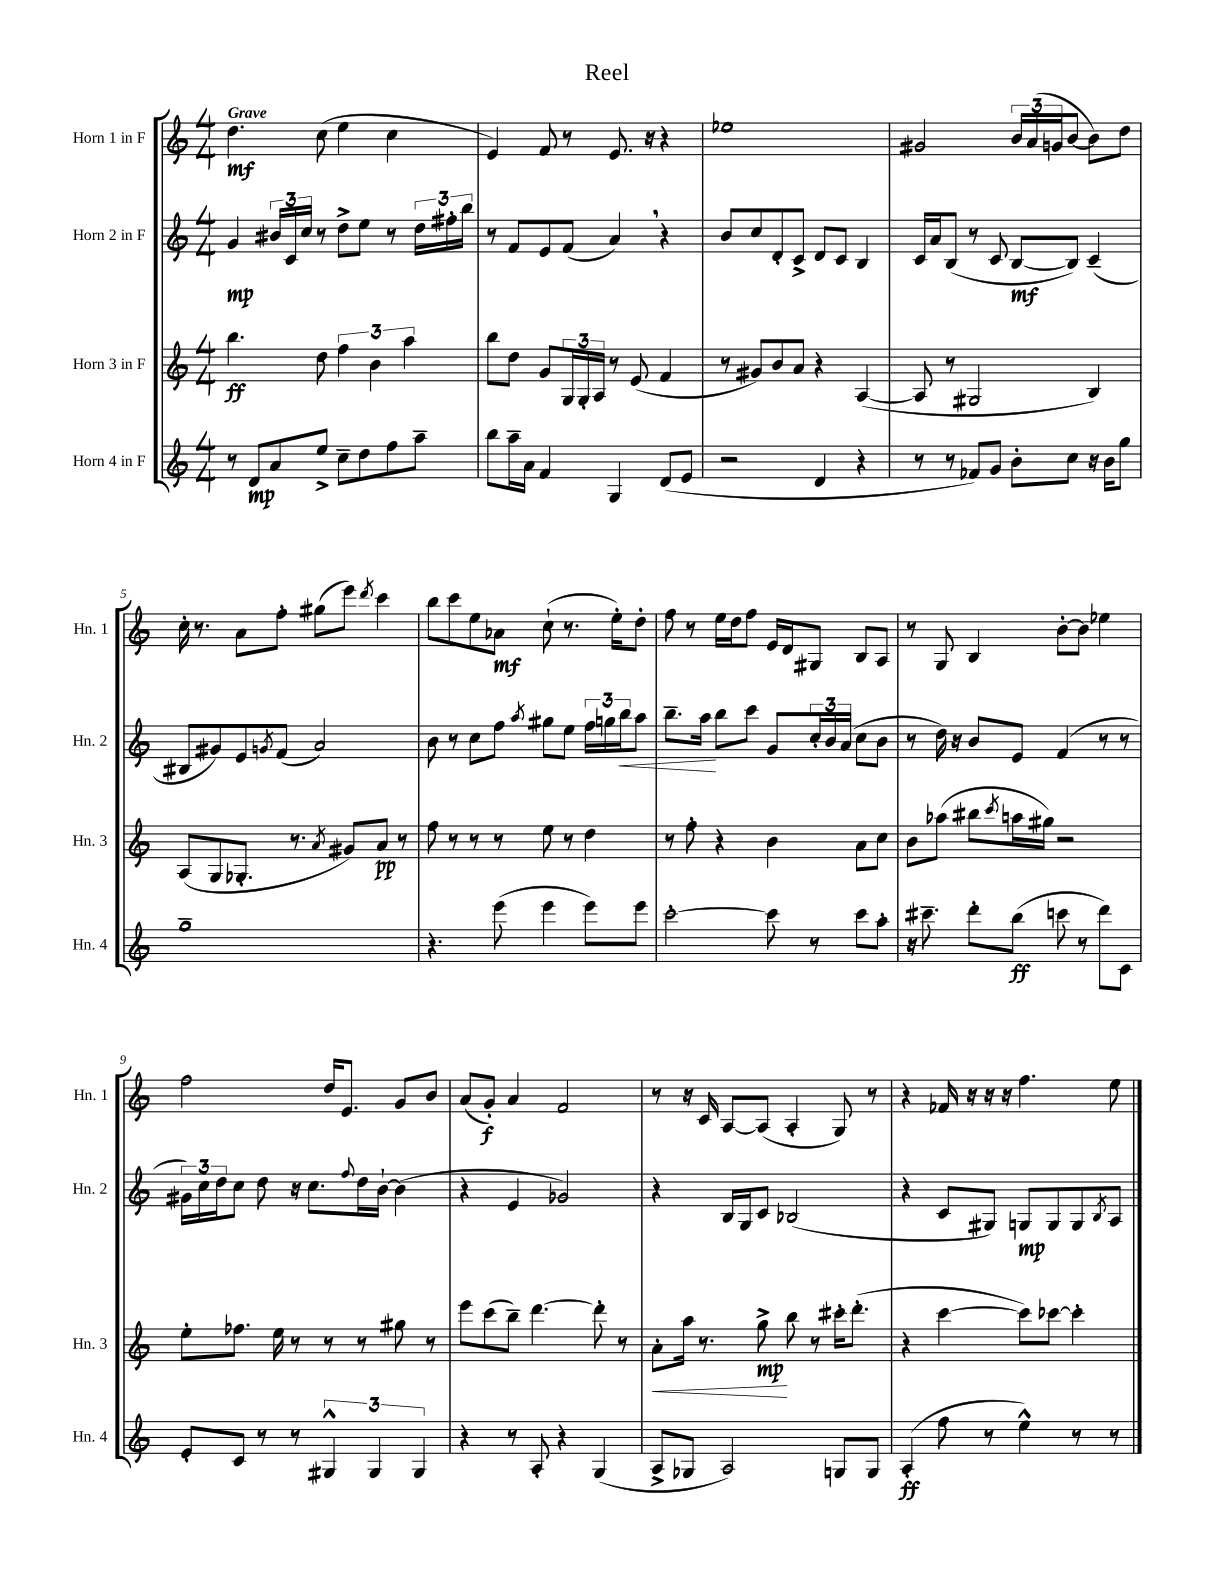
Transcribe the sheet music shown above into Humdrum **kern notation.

**kern	**kern	**kern	**kern
*staff4	*staff3	*staff2	*staff1
*clefG2	*clefG2	*clefG2	*clefG2
*k[]	*k[]	*k[]	*k[]
*M4/4	*M4/4	*M4/4	*M4/4
8r	4.bb	4g	4.dd
8d	.	.	.
8a	.	24b#	.
.	.	24c	.
.	.	24cc	.
8ee^	8dd	8r	(8cc
8cc~	6ff	8dd^	4ee
8dd	.	8ee	.
.	6b	.	.
8ff	.	8r	4cc
.	6aa	.	.
8aa~	.	24dd	.
.	.	24ff#'	.
.	.	24bb	.
=	=	=	=
8bb	8bb	8r	4e)
16aa~	8dd	8f	.
16a	.	.	.
4f	8g	8e	8f
.	24G	(8f	8r
.	24G'	.	.
.	24A	.	.
4G	8r	4a)	8.e
.	(8e	.	.
.	.	.	16r
(8d	4f	4r	4r
8e	.	.	.
=	=	=	=
2r	8r	8b	1ee-
.	8g#)	8cc	.
.	8b	8d'	.
.	8a	8c^	.
4d	4r	8d	.
.	.	8c	.
4r	([4A	4B	.
=	=	=	=
8r	8A]	16c	2g#
.	.	16a	.
8r	8r	(8B	.
8f-)	2G#	8r	.
8g	.	8c	.
8b'	.	[8B	24b
.	.	.	(24a
.	.	.	24g
8cc	.	8B])	[8b
16r	4B)	(4c~	8b])
16b	.	.	.
8gg	.	.	8dd
=	=	=	=
1gg~	(8A	8B#	16cc'
.	.	.	8.r
.	8G	8g#)	.
.	8.G-'	8e	8a
.	.	8qg	.
.	.	(8f	8ff'
.	8.r	.	.
.	.	2a)	(8gg#
.	8qa	.	.
.	8g#)	.	8eee)
.	.	.	8qddd
.	8a	.	4ccc
.	8r	.	.
=	=	=	=
4.r	8ff	8b	8bb
.	8r	8r	8ccc
.	8r	8cc	8ee
(8eee	8r	8ff	8a-
.	.	8qaa	.
4eee	8ee	8gg#	(8cc`
.	8r	8ee	8.r
8eee)	4dd	24ff	.
.	.	24gg	.
.	.	.	16ee')
.	.	24bb	.
8eee	.	8aa	8dd'
=	=	=	=
[2ccc'	8r	8.bb~	8ff
.	8ff'	.	8r
.	.	16aa	.
.	4r	8bb	16ee
.	.	.	16dd
.	.	8ccc	8ff
8ccc]	4b	8g	16e
.	.	.	16d
8r	.	24cc'	8G#
.	.	24b	.
.	.	(24a	.
8ccc	8a	8cc	8B
8aa'	8cc	8b	8A
=	=	=	=
16r	8b	8r	8r
8.ccc#~	.	.	.
.	(8aa-	16dd)	8G
.	.	16r	.
8ddd'	8bb#	8b	4B
.	8qccc	.	.
(8bb	16aa	8e	.
.	16gg#)	.	.
8ccc	2r	(4f	[8b'
8r	.	.	8b]
8ddd)	.	8r	4ee-
8c	.	8r	.
=	=	=	=
8e'	8ee'	24g#)	2ff
.	.	24cc	.
.	.	24dd	.
8c	8.ff-	8cc	.
8r	.	8dd	.
.	16ee	.	.
8r	8r	16r	.
.	.	8.cc	.
6G#^^	8r	.	16dd
.	.	.	8.e
.	.	8qqff	.
.	8r	16dd	.
6G#	.	.	.
.	.	[16b`	.
.	8gg#	(4b]	8g
6G#	.	.	.
.	8r	.	8b
=	=	=	=
4r	8eee	4r	(8a
.	(8ccc	.	8g')
8r	8bb~)	4e	4a
8A'	[4.ddd	.	.
4r	.	2g-)	2f
(4G	8ddd']	.	.
.	8r	.	.
=	=	=	=
8A^	8a'	4r	8r
8G-	16aa	.	16r
.	8.r	.	16c
2A)	.	16B	[8A
.	.	16G	.
.	8gg^	8c	(8A]
.	8bb	(2B-	4A'
.	8r	.	.
8G	16ccc#'	.	8G)
.	(8.ddd'	.	.
8G	.	.	8r
=	=	=	=
(4A'	4r	4r	4r
8ff	[4ccc	8c	16f-
.	.	.	16r
8r	.	8G#)	16r
.	.	.	16r
4ee^^)	8ccc])	8G	4.ff
.	[8ccc-	8G	.
8r	4ccc-']	8G	.
.	.	8qB	.
8r	.	8A	8ee
==	==	==	==
*-	*-	*-	*-
